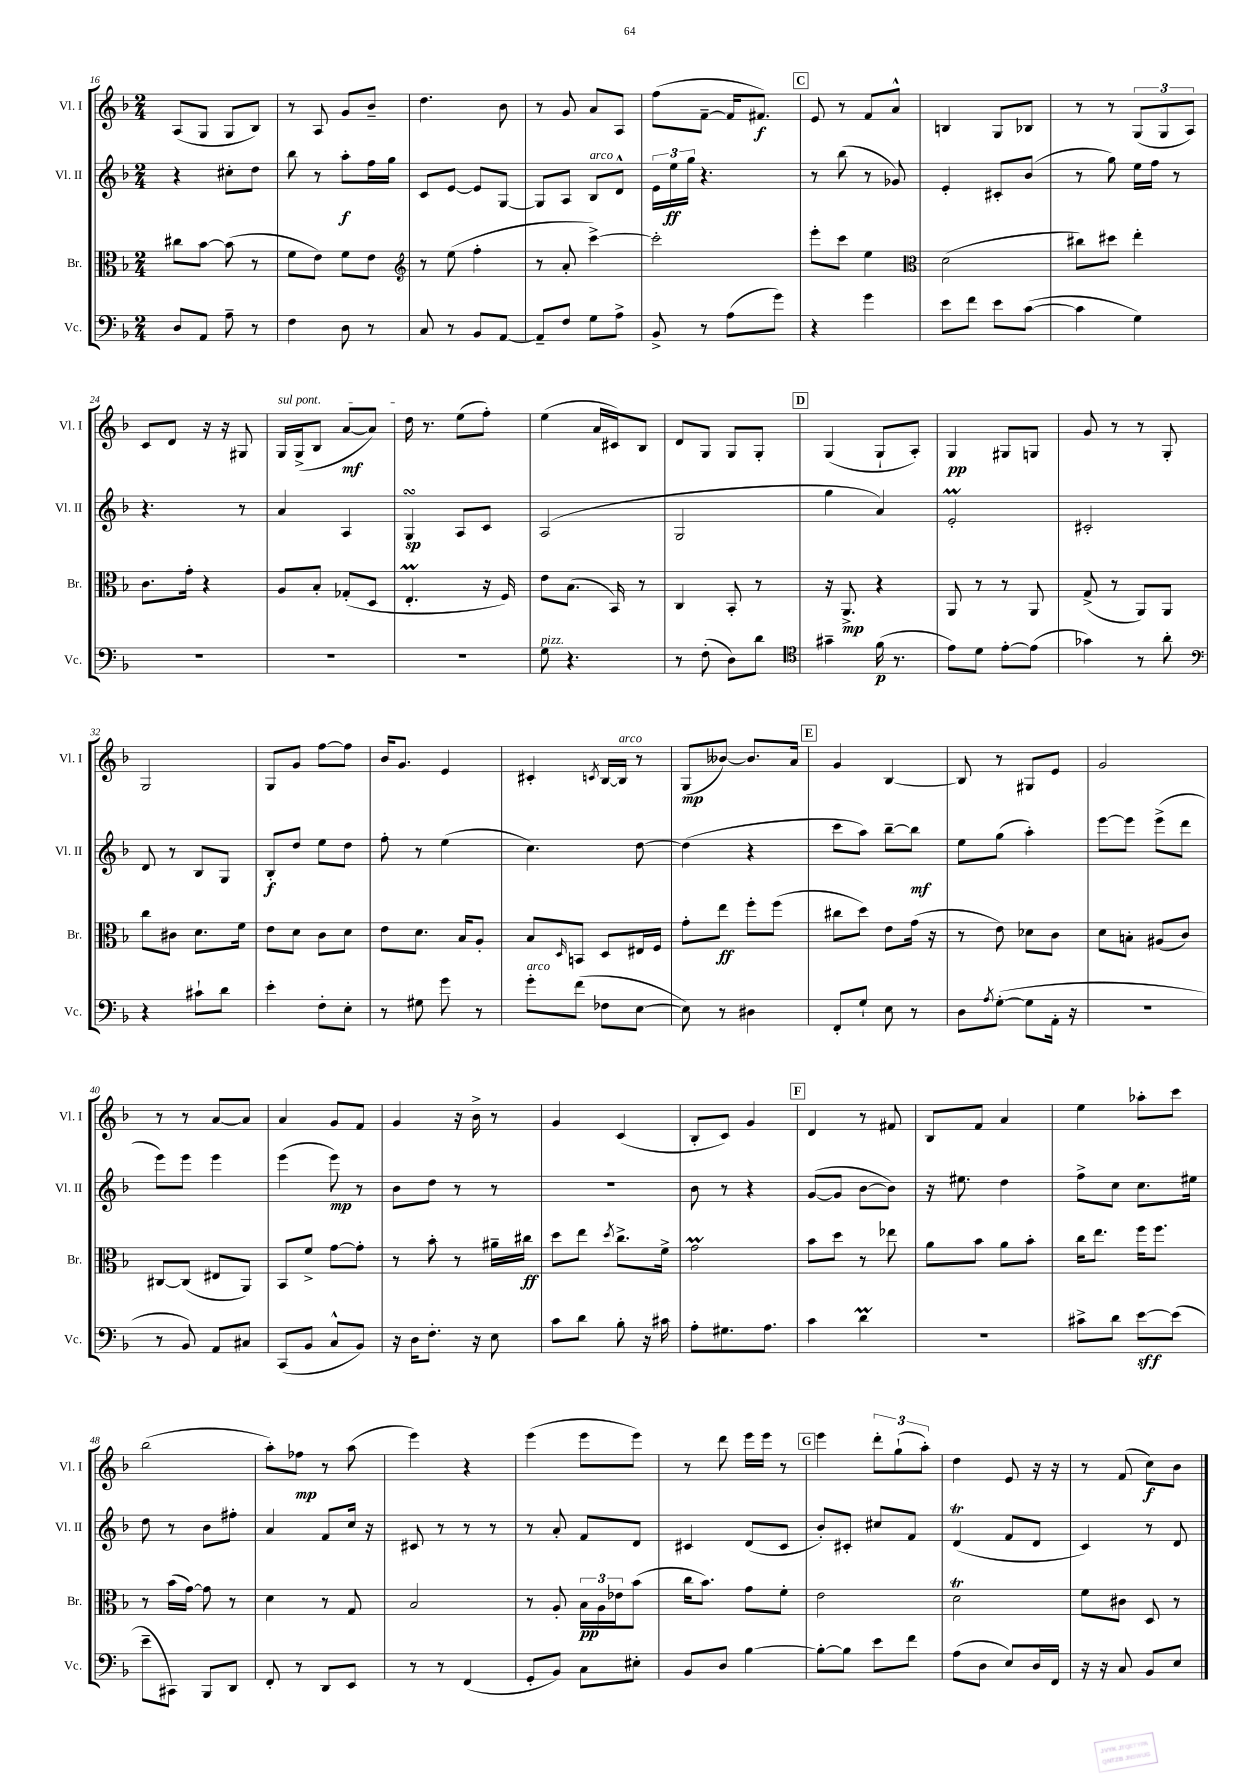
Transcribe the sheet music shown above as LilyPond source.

<<
\new StaffGroup <<
\new Staff = "s0" \with { instrumentName = "Vl. I" shortInstrumentName = "Vl. I" } {
    \clef treble \key f \major \numericTimeSignature \time 2/4
    a8( g8 g8 bes8) |
    r8 a8 g'8 bes'8-- |
    d''4. bes'8 |
    r8 g'8 a'8 a8 |
    f''8( f'8~-- f'16 fis'8.\f) |
    \mark \markup { \box "C" } e'8 r8 f'8 a'8-^ |
    b4 g8 bes8 |
    r8 r8 \tuplet 3/2 { g8( g8 a8) } |
    c'8 d'8 r16 r16 gis8 |
    \once \override TextSpanner.bound-details.left.text = \markup { \italic "sul pont." } g16\startTextSpan g16->( bes8 a'8~\mf a'8) |
    d''16\stopTextSpan r8. e''8( f''8-.) |
    e''4( a'16 cis'16) bes8 |
    d'8 g8 g8 g8-. |
    \mark \markup { \box "D" } g4( g8-! a8-.) |
    g4\pp gis8 g8 |
    g'8 r8 r8 g8-. |
    g2 |
    g8 g'8 f''8~ f''8 |
    bes'16 g'8. e'4 |
    cis'4-. \acciaccatura { c'8 } bes16~ bes16^\markup { \italic "arco" } r8 |
    g8\mp( beses'8~) beses'8. a'16 |
    \mark \markup { \box "E" } g'4 bes4~ |
    bes8 r8 gis8 e'8 |
    g'2 |
    r8 r8 a'8~ a'8 |
    a'4 g'8 f'8 |
    g'4 r16 bes'16-> r8 |
    g'4 c'4( |
    bes8-. c'8) g'4 |
    \mark \markup { \box "F" } d'4 r8 fis'8 |
    bes8 f'8 a'4 |
    e''4 aes''8-. c'''8 |
    bes''2( |
    a''8-.) fes''8\mp r8 a''8( |
    e'''4) r4 |
    e'''4( e'''8 e'''8) |
    r8 d'''8 e'''16 e'''16 r8 |
    \mark \markup { \box "G" } e'''4 \tuplet 3/2 { d'''8-. g''8-!( a''8-.) } |
    d''4 e'8 r16 r16 |
    r8 f'8( c''8\f) bes'8 \bar "|." |
}
\new Staff = "s1" \with { instrumentName = "Vl. II" shortInstrumentName = "Vl. II" } {
    \clef treble \key f \major \numericTimeSignature \time 2/4
    r4 cis''8-. d''8 |
    bes''8 r8 a''8-.\f f''16 g''16 |
    c'8 e'8~ e'8 g8~ |
    g8 a8 bes8^\markup { \italic "arco" } d'8-^ |
    \tuplet 3/2 { e'16 e''16\ff g''16 } r4. |
    \mark \markup { \box "C" } r8 bes''8( r8 ges'8) |
    e'4-. cis'8-. bes'8( |
    r8 g''8) e''16 f''16 r8 |
    r4. r8 |
    a'4 a4 |
    g4\turn\sp a8 c'8 |
    a2( |
    g2 |
    \mark \markup { \box "D" } g''4 a'4) |
    e'2-.\prall |
    cis'2-. |
    d'8 r8 bes8 g8 |
    bes8-.\f d''8 e''8 d''8 |
    f''8-. r8 e''4( |
    c''4.) d''8~ |
    d''4( r4 |
    \mark \markup { \box "E" } c'''8 a''8) bes''8~-- bes''8\mf |
    e''8 g''8( a''4-.) |
    e'''8~ e'''8 e'''8->( d'''8 |
    e'''8) e'''8 e'''4 |
    e'''4( e'''8\mp) r8 |
    bes'8 d''8 r8 r8 |
    r2 |
    bes'8 r8 r4 |
    \mark \markup { \box "F" } g'8~( g'8 bes'8~ bes'8) |
    r16 eis''8. d''4 |
    f''8-> c''8 c''8. eis''16 |
    d''8 r8 bes'8 fis''8-. |
    a'4 f'8 c''16 r16 |
    cis'8 r8 r8 r8 |
    r8 a'8-. f'8 d'8 |
    cis'4 d'8( cis'8 |
    \mark \markup { \box "G" } bes'8-.) cis'8-. cis''8 f'8 |
    d'4\trill( f'8 d'8 |
    c'4) r8 d'8 \bar "|." |
}
\new Staff = "s2" \with { instrumentName = "Br." shortInstrumentName = "Br." } {
    \clef alto \key f \major \numericTimeSignature \time 2/4
    cis''8 bes'8~ bes'8( r8 |
    f'8 e'8) f'8 e'8 |
    \clef treble r8 e''8( f''4-. |
    r8 a'8-. c'''4~->) |
    c'''2-. |
    \mark \markup { \box "C" } e'''8-. c'''8 e''4 |
    \clef alto d'2( |
    cis''8) dis''8 e''4-. |
    c'8. g'16-. r4 |
    a8 bes8-. ges8-.( d8 |
    e4.-.\prall r16 f16) |
    e'8 bes8.( bes,16) r8 |
    c4 bes,8-. r8 |
    \mark \markup { \box "D" } r16 a,8.->\mp r4 |
    a,8 r8 r8 a,8 |
    g8->( r8 a,8) a,8 |
    c''8 cis'8 d'8. f'16 |
    e'8 d'8 c'8 d'8 |
    e'8 d'8. bes16 a8-. |
    bes8 \grace { d16 } b,8 d8 eis16 f16 |
    g'8-. e''8\ff f''8-. f''8( |
    \mark \markup { \box "E" } cis''8 d''8) e'8 g'16( r16 |
    r8 e'8) des'8 c'8 |
    d'8 b8-. ais8( c'8) |
    cis8~ cis8( eis8 a,8) |
    bes,8 f'8-> g'8~ g'8-. |
    r8 bes'8-. r8 ais'16-- cis''16\ff |
    d''8 e''8 \acciaccatura { d''8 } c''8.-> f'16-> |
    g'2\prall |
    \mark \markup { \box "F" } bes'8 d''8 r8 ees''8 |
    a'8 bes'8 a'8 bes'8-. |
    c''16 e''8. f''16 f''8. |
    r8 bes'16( g'16~) g'8 r8 |
    d'4 r8 g8 |
    bes2 |
    r8 a8-. \tuplet 3/2 { bes16\pp a16 ees'16 } bes'8( |
    c''16 bes'8.) g'8 f'8-. |
    \mark \markup { \box "G" } e'2 |
    d'2\trill |
    f'8 cis'8 d8 r8 \bar "|." |
}
\new Staff = "s3" \with { instrumentName = "Vc." shortInstrumentName = "Vc." } {
    \clef bass \key f \major \numericTimeSignature \time 2/4
    d8 a,8 a8-- r8 |
    f4 d8 r8 |
    c8 r8 bes,8 a,8~ |
    a,8-- f8 g8 a8-> |
    bes,8-> r8 a8( g'8) |
    \mark \markup { \box "C" } r4 g'4 |
    e'8 f'8 e'8 c'8~( |
    c'4 g4) |
    R2 |
    R2 |
    R2 |
    g8^\markup { \italic "pizz." } r4. |
    r8 f8-.( d8) d'8 |
    \mark \markup { \box "D" } \clef tenor gis'4-- f'16\p( r8. |
    e'8) d'8 e'8~-. e'8( |
    ges'4) r8 a'8-. |
    \clef bass r4 cis'8-! d'8 |
    e'4-. f8-. e8-. |
    r8 gis8 g'8 r8 |
    g'8-.^\markup { \italic "arco" } f'8( fes8 e8~ |
    e8) r8 dis4 |
    \mark \markup { \box "E" } f,8-. g8-! e8 r8 |
    d8 \acciaccatura { a8 } g8~-.( g8 a,16-. r16 |
    R2 |
    r8 bes,8) a,8 cis8 |
    c,8( bes,8 c8-^ bes,8) |
    r16 d16 f8.-. r16 e8 |
    c'8 d'8 bes8-. r16 cis'16 |
    a8-. gis8. a8. |
    \mark \markup { \box "F" } c'4 d'4\prall |
    R2 |
    cis'8-> d'8 e'8~\sff e'8( |
    e'8-- cis,8) bes,,8 d,8 |
    f,8-. r8 d,8 e,8 |
    r8 r8 f,4( |
    g,8-. bes,8) c8 eis8-. |
    bes,8 d8 bes4~ |
    \mark \markup { \box "G" } bes8~-. bes8 e'8 f'8 |
    a8( d8 e8) d16 f,16 |
    r16 r16 c8 bes,8 e8 \bar "|." |
}
>>
>>
\layout { \context { \Score currentBarNumber = #16 } }
